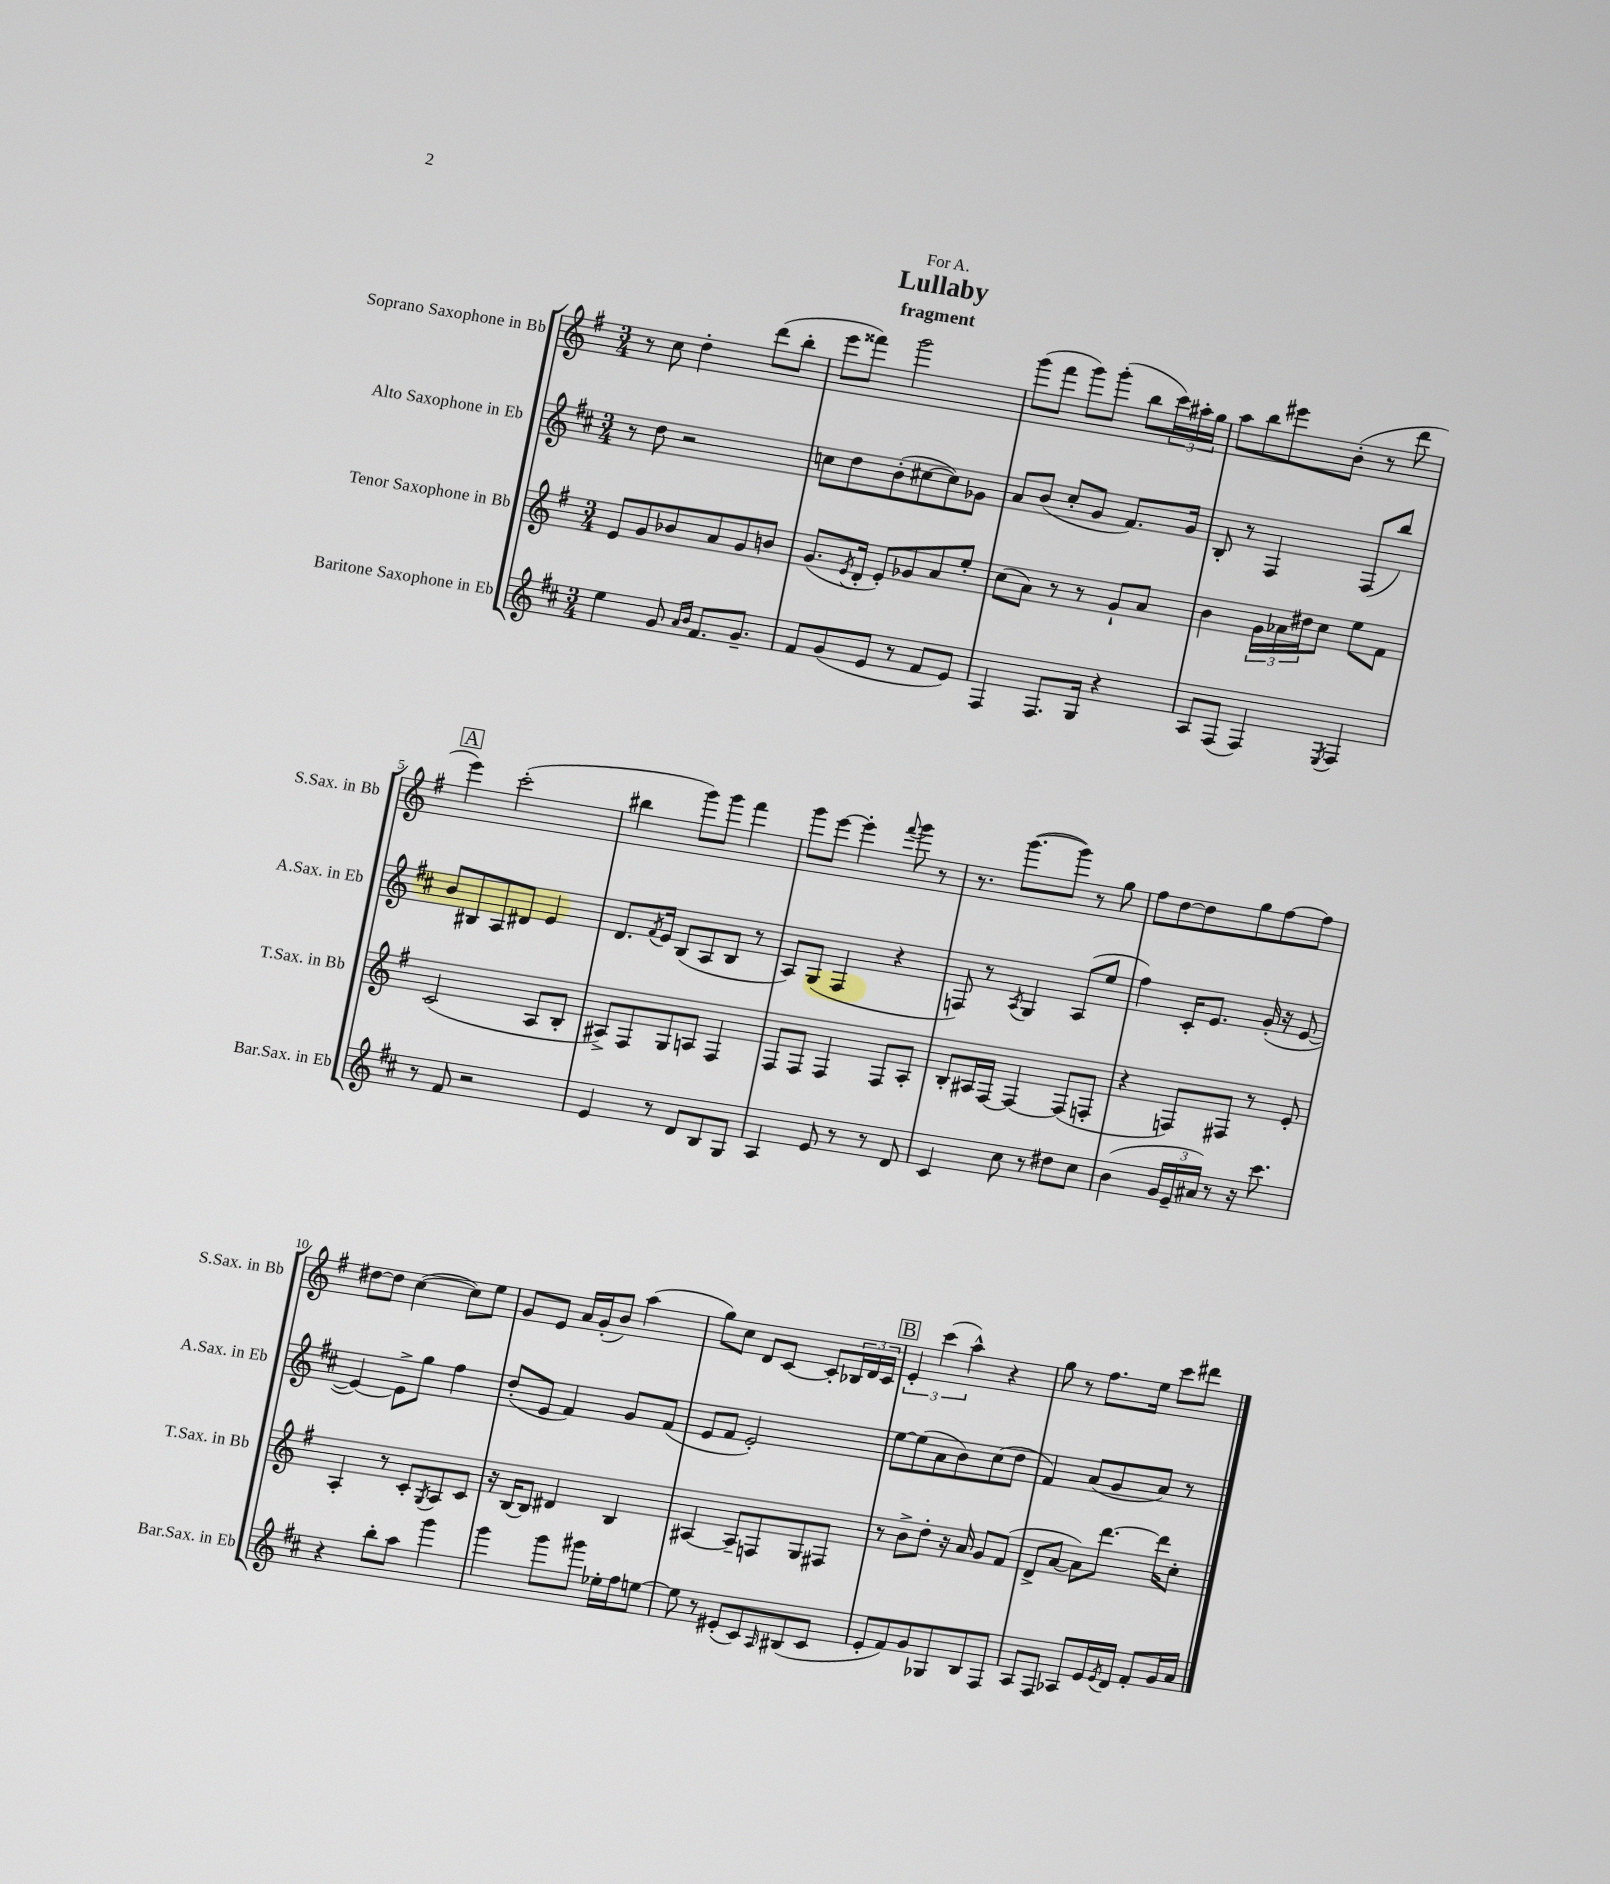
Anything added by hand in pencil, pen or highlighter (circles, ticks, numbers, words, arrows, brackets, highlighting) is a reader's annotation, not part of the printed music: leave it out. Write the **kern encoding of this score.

**kern	**kern	**kern	**kern
*staff4	*staff3	*staff2	*staff1
*clefG2	*clefG2	*clefG2	*clefG2
*k[f#c#]	*k[f#]	*k[f#c#]	*k[f#]
*M3/4	*M3/4	*M3/4	*M3/4
4ee\	8e/L	8r	8r
.	8g/	8dd\	8cc\
8g/	8b-/	2r	4dd'\
16qqa/LL	.	.	.
16qqb/JJ	.	.	.
8.f#/L	8a/	.	.
.	8g/	.	(8ddd\L
8.g~/J	.	.	.
.	8b/J	.	8bb'\J
=	=	=	=
8f#/L	(8.g/L	8cc\L	8eee\L
(8g/	.	8dd\	8fff##\J)
.	8qe/	.	.
.	16d'/Jk	.	.
8e/J	8e'/L)	(8b'\	2ggg\
8r	8g-/	[8cc#\	.
8f#/L	8a/	8cc#\])	.
8e/J)	8ee'/J	8g-\J	.
=	=	=	=
4F#/	(8cc\L	8a/L	(8ggg\L
.	8a\J)	(8b/J	8fff#\J
8.F#/L	8r	8cc#'/L	8ggg\L)
.	8r	8g/J	(8ggg'\J
16G/Jk	.	.	.
4r	8g`/L	8.f#/L)	8bb\L
.	8a/J	.	24ccc\L)
.	.	.	24aa#'\
.	.	16g/Jk	.
.	.	.	24gg\JJ
=	=	=	=
8A/L	4b\	8B'/	8aa\L
(8F#/J	.	8r	8bb\
4F#/)	24g\LL	4F#/	8eee#\
.	24a-\	.	.
.	24dd#\J	.	.
.	8cc\J	.	(8b'\J
8qE/	.	.	.
4F#/	8ee\L	(8F#/L	8r
.	8f#\J	8bb/J)	8ddd\
=	=	=	=
8r	(2c/	8b/L	4eee\)
8f#/	.	8B#/	.
2r	.	8A/	(2ccc'\
.	.	8d#/J	.
.	8A/L	4e/	.
.	8B'/J	.	.
=	=	=	=
4e/	8A#^/L)	8.d/L	4bb#\
.	8F#/	.	.
.	.	8qf#/	.
.	.	16e/Jk	.
8r	8G/	(8B/L	8ggg\L)
8d/L	8A/J	8A/	8ggg\J
8B/	4F#/	8B/J	4fff#\
8G/J	.	8r	.
=	=	=	=
4A/	8F#/L	8A/L)	8ggg\L
.	8F#/J	(8G/J	[8eee\J
8e/	4F#/	4F#/	4eee'\]
8r	.	.	.
.	.	.	8qqfff#/
8r	8F#/L	4r	8ggg\
8d/	8A'/J	.	8r
=	=	=	=
4c#/	8B'/L	8F/)	8.r
.	16A#/L	8r	.
.	[16F#/JJ	.	([8.ggg\L
.	.	8qA/	.
8cc#\	4F#/_	4G/	.
8r	.	.	8ggg\]J)
8dd#\L	(8F#/]L	(8A/L	8r
8cc#\J	8F'/J	8ee/J	8gg\
=	=	=	=
(4b\	4r	4ff#\)	8ff#\L
.	.	.	[8dd\
24g/LL	8F/L)	16c#'/LK	8dd\]
24e~/	.	.	.
.	.	8.e/J	.
24a#/JJ)	.	.	.
8r	8F#/J	.	8gg\
16r	8r	(16g'/	[8ff#\
8.ccc#\	.	16r	.
.	8e'/	[8e/	8ff#\]J
=	=	=	=
4r	4A'/	4e/_)	[8dd#\L
.	.	.	8dd#\]J
8bb'\L	8r	8e^\]L	([4cc\
8aa\J	8c'/L	8gg\J	.
.	8qG/	.	.
4ggg\	8A/	4ff#\	8cc\]L)
.	8c/J	.	8ee\J
=	=	=	=
4ggg\	16r	(8dd'/L	8g/L
.	[16B/LK	.	.
.	8B/]J	8e/J	8e/J
8ggg\L	4d#/	4f#/)	16a/LL
.	.	.	(16g'/J
8ggg#\J	.	.	8b/J)
16ee-'\LL	4B/	8g/L	(4aa\
16ff#\J	.	.	.
[8ee\J	.	(8f#/J	.
=	=	=	=
8ee\]	[4A#/	8e/L	8gg\L)
8r	.	8f#/J	8cc\J
(8e#'/L	8A#~/]L	2e'/)	8d/L
8c#/)	8F/	.	[8c/J
16qqA/	.	.	.
(8B#/	8G/	.	8c'/]L
8c#/J	8F#/J	.	24B-/L
.	.	.	24d/
.	.	.	24c/JJ
=	=	=	=
8e'/L	8r	[8ee\L	6e'/
8f#/)	8b^\L	(8ee\]	.
.	.	.	(6ccc\
8g/	8dd'\J	8a\	.
.	.	.	6aa^^\)
8G-/	16r	8b\)	.
.	16a/	.	.
8B/	8g/L	(8cc#\	4r
8F#/J	(8f#/J	8dd\J	.
=	=	=	=
8A/L	8d^/L	4f#/)	8gg\
8F#/J	[8a/J	.	8r
8A-/L	8a\]L)	(8a/L	8.ff#\L
16e/L	[8.ddd\J	8g/	.
8qe/	.	.	.
16d/JJ	.	.	16ee\Jk
8f#'/L	.	8a/J)	8ccc\L
.	16ddd\]LK	.	.
16g/L	8cc'\J	8r	8ddd#\J
16a/JJ	.	.	.
==	==	==	==
*-	*-	*-	*-
